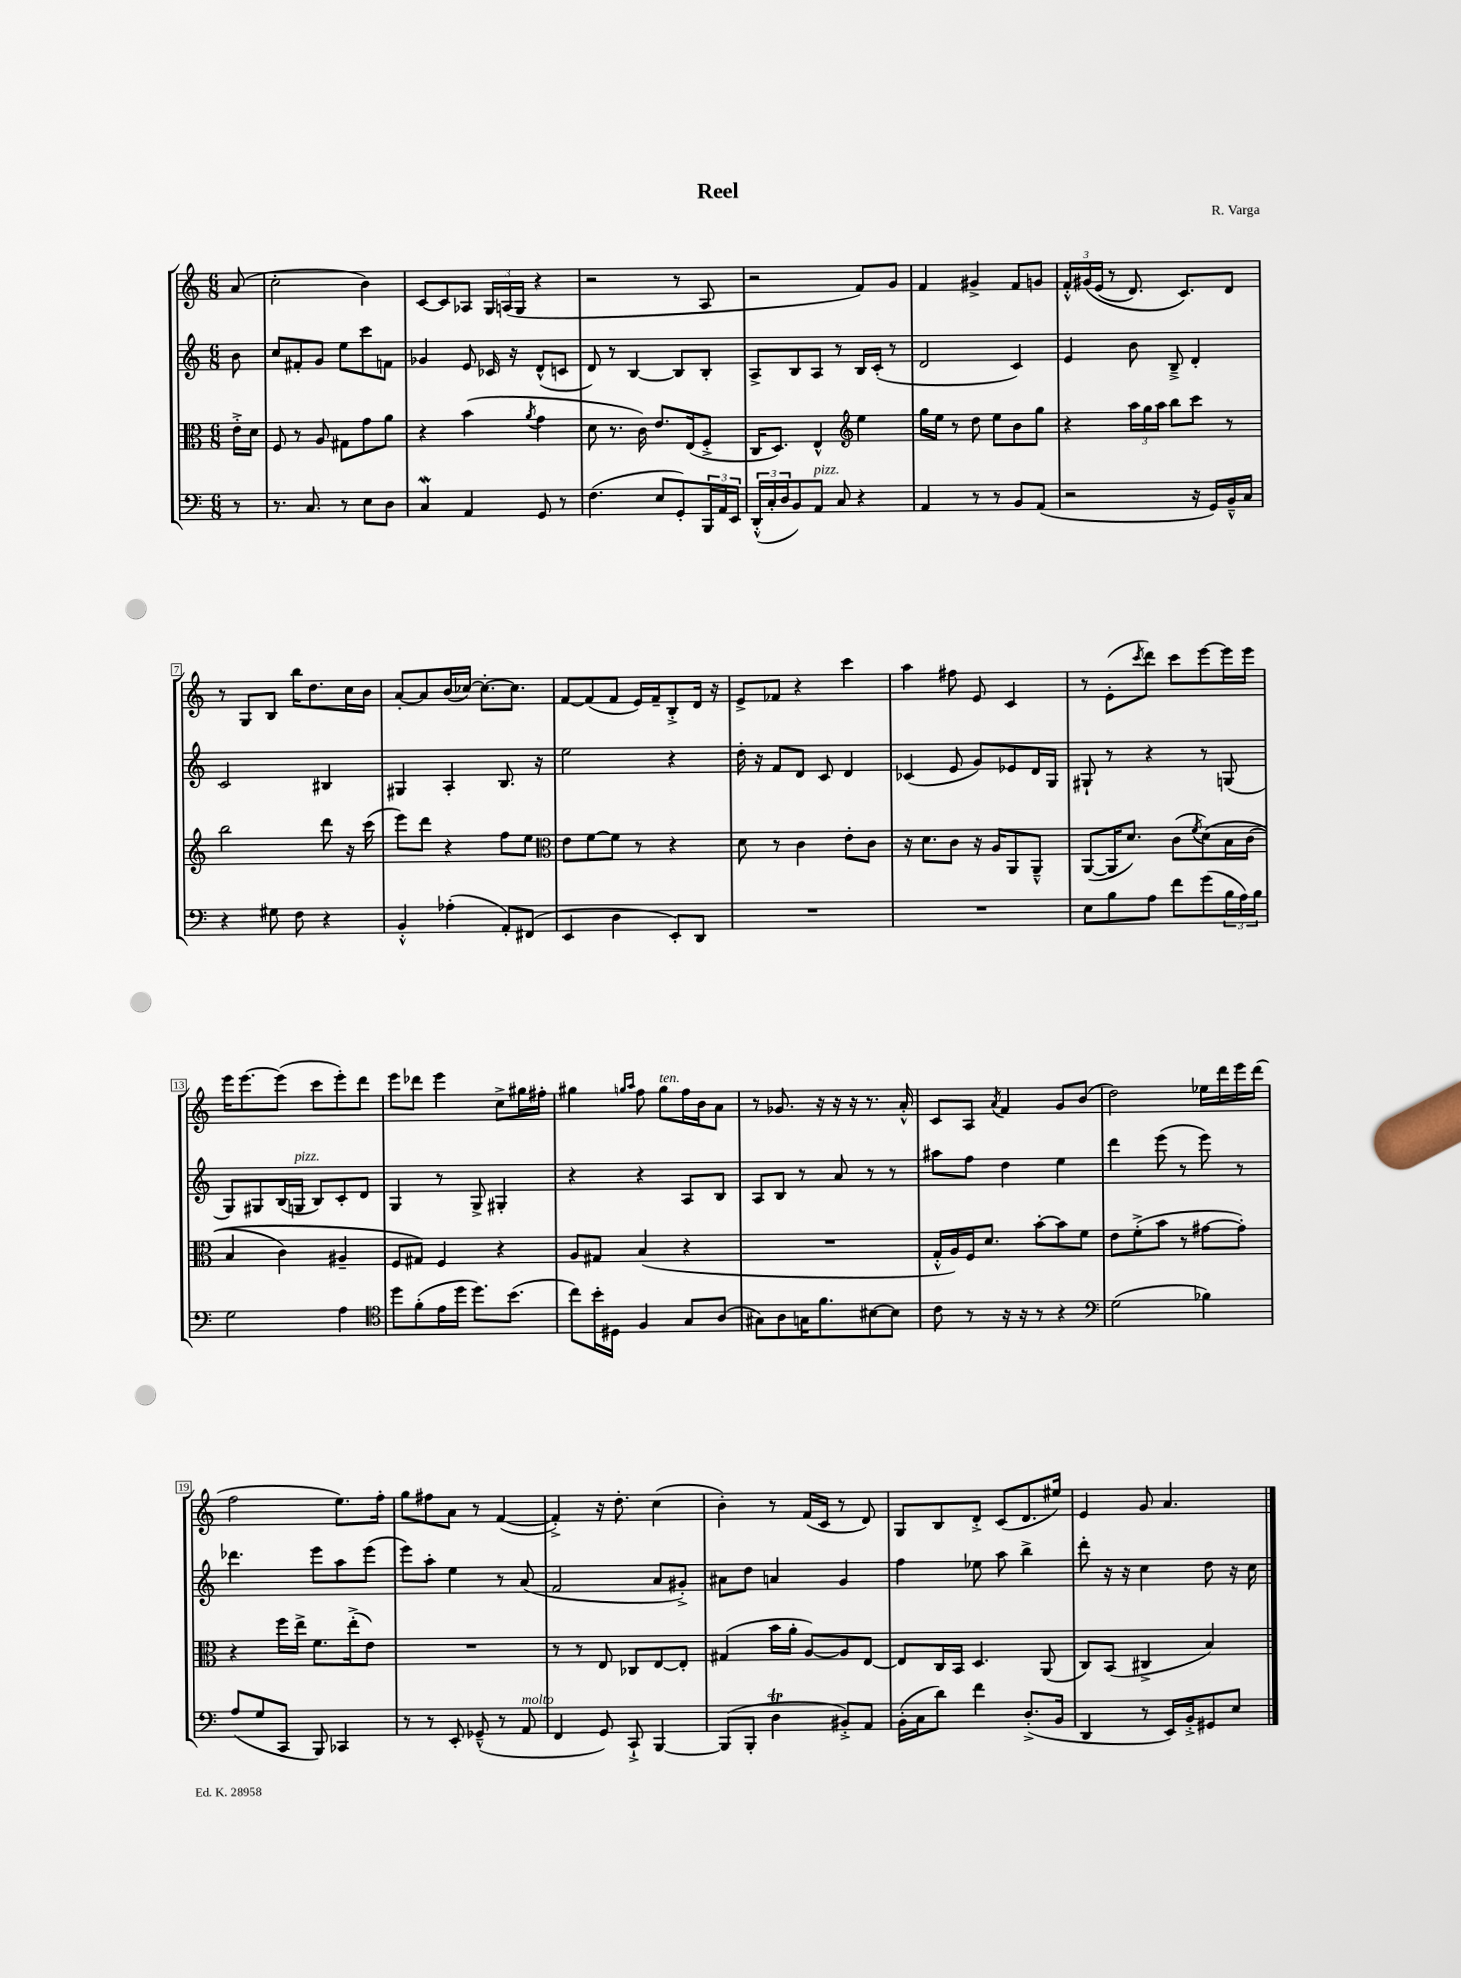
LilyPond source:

\header { title = "Reel" composer = "R. Varga" }
<<
\new StaffGroup <<
\new Staff = "s0" {
    \clef treble \key c \major \numericTimeSignature \time 6/8 \partial 8
    a'8( |
    c''2-. b'4) |
    c'8~ c'8 aes8 \tuplet 3/2 { g16 a16( g16 } r4 |
    r2 r8 a8 |
    r2 f'8) g'8 |
    f'4 gis'4-> f'8 g'8 |
    \tuplet 3/2 { f'16-.-^ gis'16\( e'16( } r8 d'8.) c'8.\) d'8 |
    r8 g8 b8 b''16 d''8. c''16 b'16 |
    a'8~-. a'8 b'16( ces''16~) ces''8.~-. ces''8. |
    f'8~ f'8( f'8 e'16) f'16-- b8-.-> d'16 r16 |
    e'8-> fes'8 r4 c'''4 |
    a''4 fis''8 e'8 c'4 |
    r8 e'8-.( \acciaccatura { c'''8 } d'''8) c'''8 e'''8~ e'''16 e'''16 |
    e'''16 e'''8.~ e'''8( c'''8 e'''8-.) d'''8 |
    e'''8 des'''8 e'''4 c''8-> gis''16 fis''16-. |
    gis''4 \grace { g''16 a''16 } f''8 g''8^\markup { \italic "ten." } f''16 b'16 a'8 |
    r8 ges'8. r16 r16 r16 r8. a'16-.-^ |
    c'8 a8 \acciaccatura { a'8 } f'4 g'8 b'8( |
    d''2) ees''16 d'''16 e'''16 d'''16( |
    f''2 e''8.) f''16-. |
    g''8 fis''8 a'8 r8 f'4~( |
    f'4-.->) r16 d''8.-. c''4( |
    b'4-.) r8 f'16( c'16 r8 d'8) |
    g8 b8 d'8-.-> c'8( d'8. eis''16) |
    e'4 g'8 a'4. \bar "|." |
}
\new Staff = "s1" {
    \clef treble \key c \major \numericTimeSignature \time 6/8 \partial 8
    b'8 |
    c''8 fis'8-. g'8 e''8 c'''8 f'8 |
    ges'4 e'8 ces'16 r16 d'8-^( c'8 |
    d'8) r8 b4~ b8 b8-. |
    a8-> b8 a8 r8 b16 c'16-.( r8 |
    d'2 c'4) |
    e'4 b'8 b8---> d'4-. |
    c'2 bis4 |
    gis4 a4-. b8. r16 |
    e''2 r4 |
    d''16-. r16 f'8 d'8 c'8 d'4 |
    ces'4( e'8 g'8) ees'8 d'16 g16 |
    gis8-! r8 r4 r8 g8( |
    g8) gis8 b16( g16^\markup { \italic "pizz." } b8) c'8-. d'8 |
    g4 r8 g8-> gis4-. |
    r4 r4 a8 b8 |
    a8 b8 r8 a'8 r8 r8 |
    ais''8 f''8 d''4 e''4 |
    d'''4 e'''8( r8 e'''8) r8 |
    des'''4. e'''8 a''8 e'''8( |
    e'''8) a''8-. e''4 r8 a'8( |
    f'2 a'8 gis'8-.->) |
    ais'8 d''8 a'4 g'4 |
    f''4 ees''8 a''8 b''4-> |
    d'''8-. r16 r16 c''4 d''8 r16 c''16 \bar "|." |
}
\new Staff = "s2" {
    \clef alto \key c \major \numericTimeSignature \time 6/8 \partial 8
    e'16-.-> d'16 |
    f8 r8 a8 gis8 g'8 a'8 |
    r4 b'4( \acciaccatura { a'8 } g'4 |
    d'8 r8. c'16) e'8. e16( f8-.-> |
    c16 d8.) e4-^ \clef treble e''4 |
    g''16 e''16 r8 d''8 e''8 b'8 g''8 |
    r4 \tuplet 3/2 { a''16 g''16 a''16 } b''8 c'''8 r8 |
    b''2 d'''8 r16 c'''16( |
    e'''8) d'''8 r4 f''8 e''8 |
    \clef alto e'8 f'8~ f'8 r8 r4 |
    d'8 r8 c'4 e'8-. c'8 |
    r16 d'8. c'8 r16 a16 a,8 a,8---^ |
    a,8~( a,16 d'8.) c'8( \acciaccatura { f'8 } d'8)\( b16 c'16( |
    b4 c'4) ais4-- |
    f8 gis8\) f4 r4 |
    a8 gis8 b4( r4 |
    R2. |
    g16-.-^ a16) f16 d'8. b'8~-. b'8 f'8 |
    e'8 f'8-.->( b'8 r8 gis'8~ gis'8-.) |
    r4 f''16 e''16-> f'8. e''16-.->( e'8) |
    R2. |
    r8 r8 e8 ces8 e8~ e8-. |
    gis4( b'16 a'16-. a8~) a8 e8~ |
    e8 c16 b,16 d4. a,8( |
    c8) b,8( cis4-> b4) \bar "|." |
}
\new Staff = "s3" {
    \clef bass \key c \major \numericTimeSignature \time 6/8 \partial 8
    r8 |
    r8. c8. r8 e8 d8 |
    c4\mordent a,4 g,8 r8 |
    f4.( e8 g,8-.) \tuplet 3/2 { b,,16 a,16 e,16 } |
    \tuplet 3/2 { d,16-.-^( c16-. d16 } b,8) a,8^\markup { \italic "pizz." } c8 r4 |
    a,4 r8 r8 b,8 a,8( |
    r2 r16 g,16) b,16---^ c16 |
    r4 gis8 f8 r4 |
    b,4-.-^ aes4-.( a,8-.) fis,8( |
    e,4 d4 e,8-.) d,8 |
    R2. |
    R2. |
    e8 b8 a8 f'8 g'8( \tuplet 3/2 { b16 a16) b16 } |
    g2 a4 |
    \clef tenor d''8 f'8-.( e'16 d''16 d''8.) b'8.( |
    c''8) b'16-. dis16 f4 g8 a8( |
    gis8) a8 g16 f'8. bis8~ bis8 |
    c'8 r8 r16 r16 r8 r4 |
    \clef bass g2( bes4) |
    a8( g8 c,8 b,,8) ces,4 |
    r8 r8 e,8-. ges,8---^( r8 a,8^\markup { \italic "molto" } |
    f,4 g,8) c,8-!-> b,,4~ |
    b,,8( b,,8-. d4\trill bis,8-.->) a,8 |
    b,16-.( c16 d'8) f'4 d8.-.->( b,16 |
    d,4 r8 e,16) b,16-.-> gis,8 e8 \bar "|." |
}
>>
>>
\layout { \context { \Score \override BarNumber.stencil = #(make-stencil-boxer 0.1 0.3 ly:text-interface::print) } }
